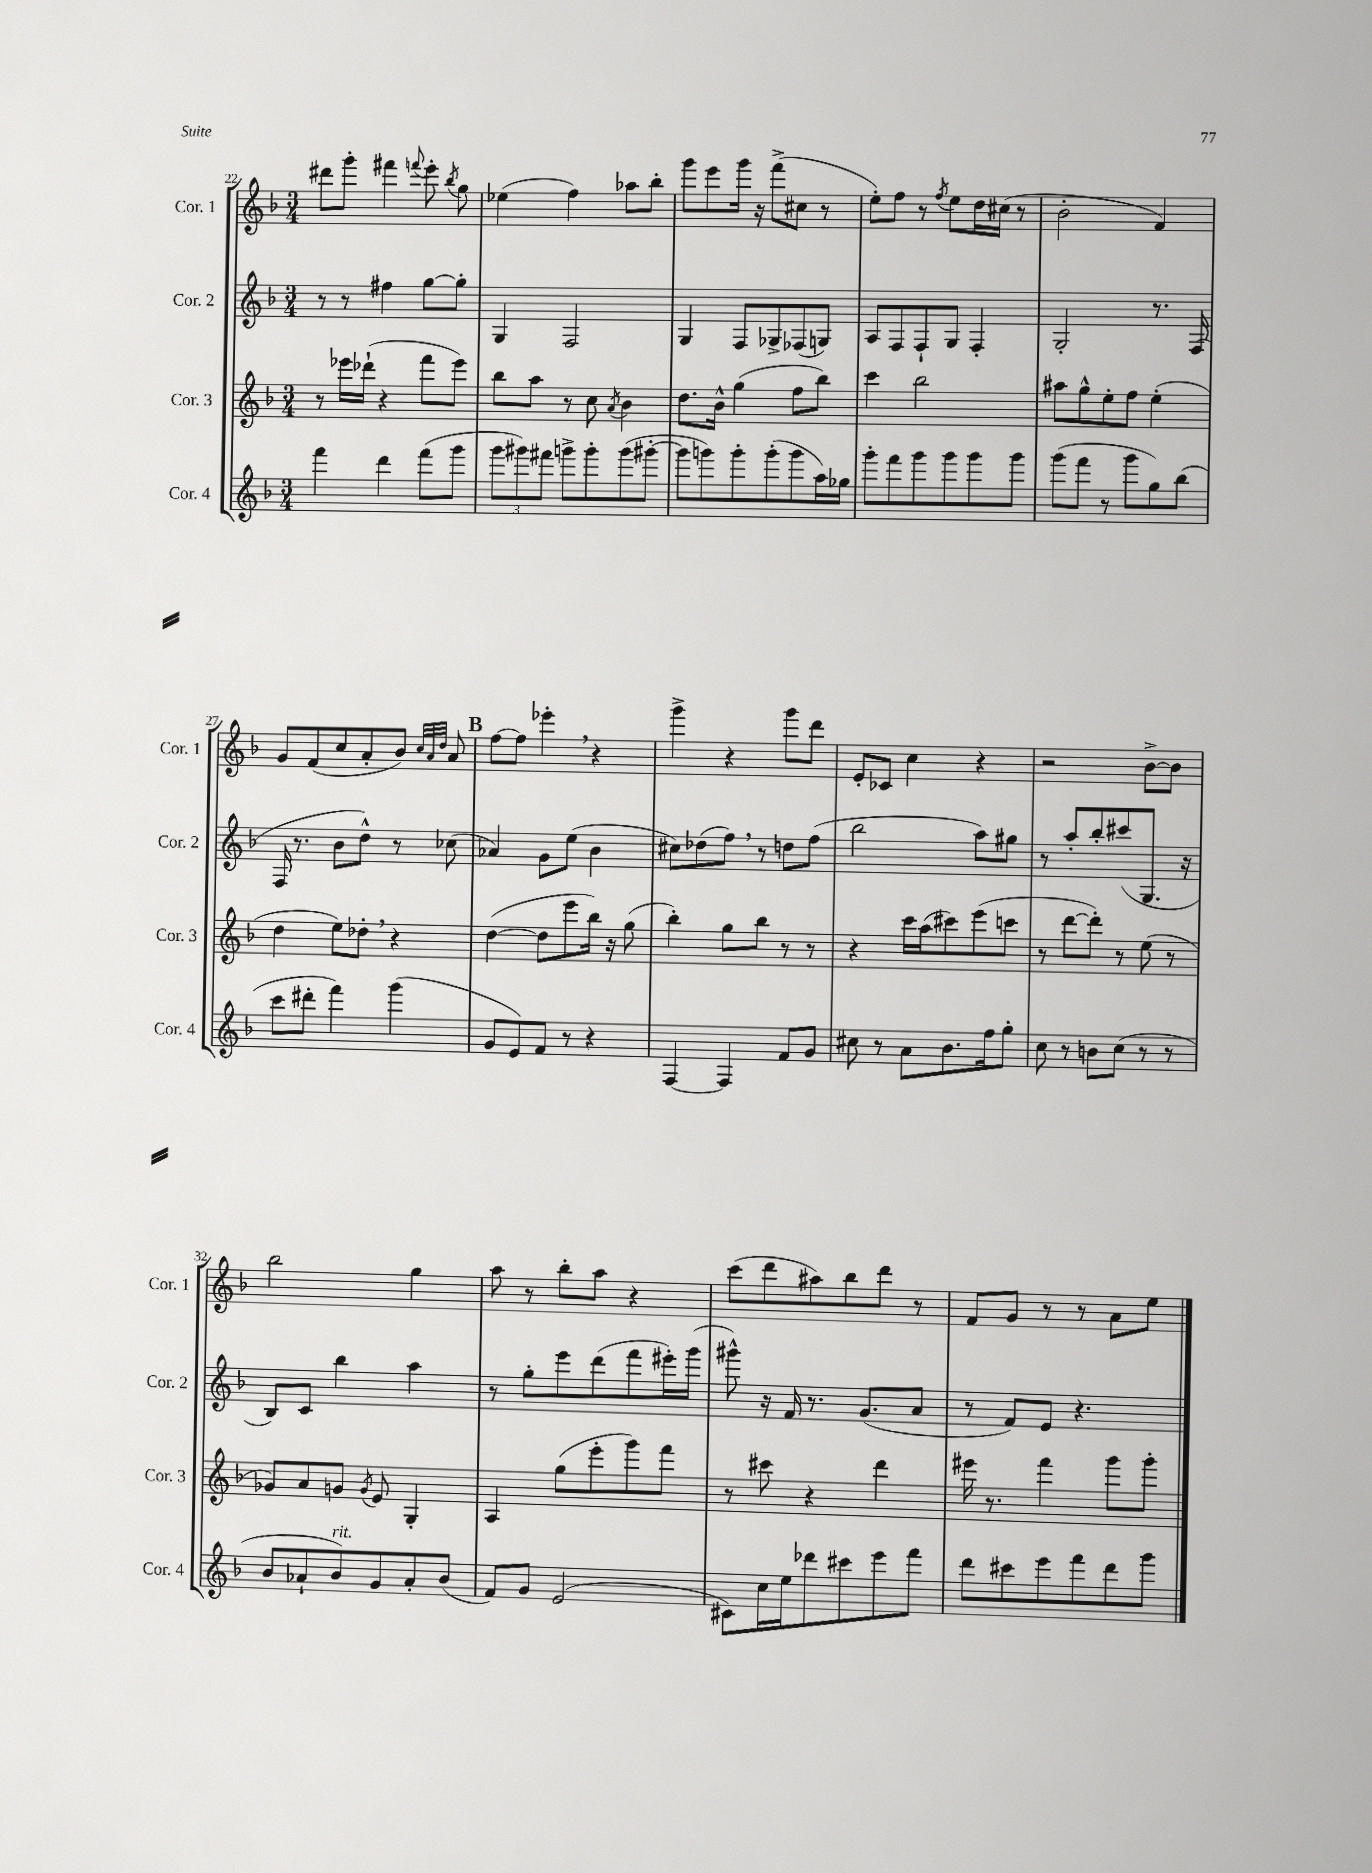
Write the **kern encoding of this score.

**kern	**kern	**kern	**kern
*staff4	*staff3	*staff2	*staff1
*clefG2	*clefG2	*clefG2	*clefG2
*k[b-]	*k[b-]	*k[b-]	*k[b-]
*M3/4	*M3/4	*M3/4	*M3/4
4fff	8r	8r	8ddd#
.	16eee-	8r	8ggg'
.	(16ddd-`	.	.
4ddd	4r	4ff#	4fff#
.	.	.	8qqfff
(8fff	8fff	[8gg	8eee'
.	.	.	8qbb-
8ggg	8eee-)	8gg']	8gg
=	=	=	=
12ggg	8bb-	4G	(4ee-
12ggg#)	.	.	.
.	8aa	.	.
12fff#	.	.	.
8ggg^	8r	2F	4ff)
8ggg'	8cc	.	.
.	8qa	.	.
(8ggg	4b-	.	8aa-
[8ggg#'	.	.	8bb-'
=	=	=	=
8ggg#]	8.dd	4G	8ggg
8ggg)	.	.	8eee
.	16b-^^	.	.
8ggg'	(4gg	8F	16ggg
.	.	.	16r
(8ggg'	.	8G-^	(8fff^
8ggg	8ff	(8F-	8cc#
16aa)	8bb-)	8G)	8r
16gg-	.	.	.
=	=	=	=
8ggg'	4ccc	8A	8ee')
8fff	.	8F	8ff
8ggg	2bb-	8F`	8r
.	.	.	8qff
8ggg	.	8G	8ee
8ggg	.	4F'	16dd
.	.	.	(16cc#
8ggg	.	.	8r
=	=	=	=
(8ggg	8aa#	2G'	2b-'
8fff	8gg^^	.	.
8r	8ee'	.	.
8ggg	8ff	.	.
8gg)	(4ee'	8.r	4f)
(8bb-	.	.	.
.	.	(16F	.
=	=	=	=
8ccc	4dd	16F	8g
.	.	8.r	.
8ddd#'	.	.	(8f
4fff)	8ee)	8b-	8cc
.	8dd-'	8dd^^)	8a'
(4ggg	4r	8r	8b-)
.	.	.	32qqcc
.	.	.	32qqa
.	.	.	32qqdd
.	.	(8cc-	8a
=	=	=	=
8g	([4dd	4a-)	[8ff
8e)	.	.	8ff]
8f	8dd]	8g	4eee-'
8r	8eee	(8ee	.
4r	16bb-)	4b-	4r
.	16r	.	.
.	(8gg	.	.
=	=	=	=
[4F	4bb-')	8cc#)	4ggg^
.	.	(8dd-	.
4F]	8gg	8ff)	4r
.	8bb-	8r	.
8f	8r	8dd	8ggg
8g	8r	(8ff	8ddd
=	=	=	=
8cc#	4r	2bb-	8e'
8r	.	.	8c-
8a	16ccc	.	4cc
.	(16aa	.	.
8.b-	8ccc#)	.	.
.	(8eee	8aa)	4r
16ff	.	.	.
8gg'	8ccc	8gg#	.
=	=	=	=
8cc	8r	8r	2r
8r	[8ddd	8aa'	.
8b	8ddd'])	8bb-'	.
(8cc	8r	(8ccc#	.
8r	(8ee	8.G	[8b-^
8r	8r	.	8b-]
.	.	16r	.
=	=	=	=
8b-	8g-)	8B-)	2bb-
8a-`	8a	8c	.
8b-)	8g	4bb-	.
.	8qg	.	.
8g	8e	.	.
8a-'	4G'	4aa	4gg
(8b-	.	.	.
=	=	=	=
8f)	4A	8r	8aa
8g	.	8gg'	8r
(2e	(8gg	8eee	8bb-'
.	8eee'	(8ddd	8aa
.	8ggg)	8fff	4r
.	8fff	16eee#')	.
.	.	(16ggg	.
=	=	=	=
8c#)	8r	8ggg#^^)	(8ccc
16cc	8ccc#	16r	8ddd
16ee	.	16f	.
8ddd-	4r	8.r	8aa#)
8ccc#	.	.	8bb-
.	.	(8.g	.
8eee	4ddd	.	8ddd
8fff	.	8a	8r
=	=	=	=
8ddd	16eee#	8r	8f
.	8.r	.	.
8ccc#	.	8f)	8g
8eee	4fff	8e	8r
8fff	.	4.r	8r
8ddd	8ggg	.	8a
8ggg	8ggg'	.	8ee
==	==	==	==
*-	*-	*-	*-
